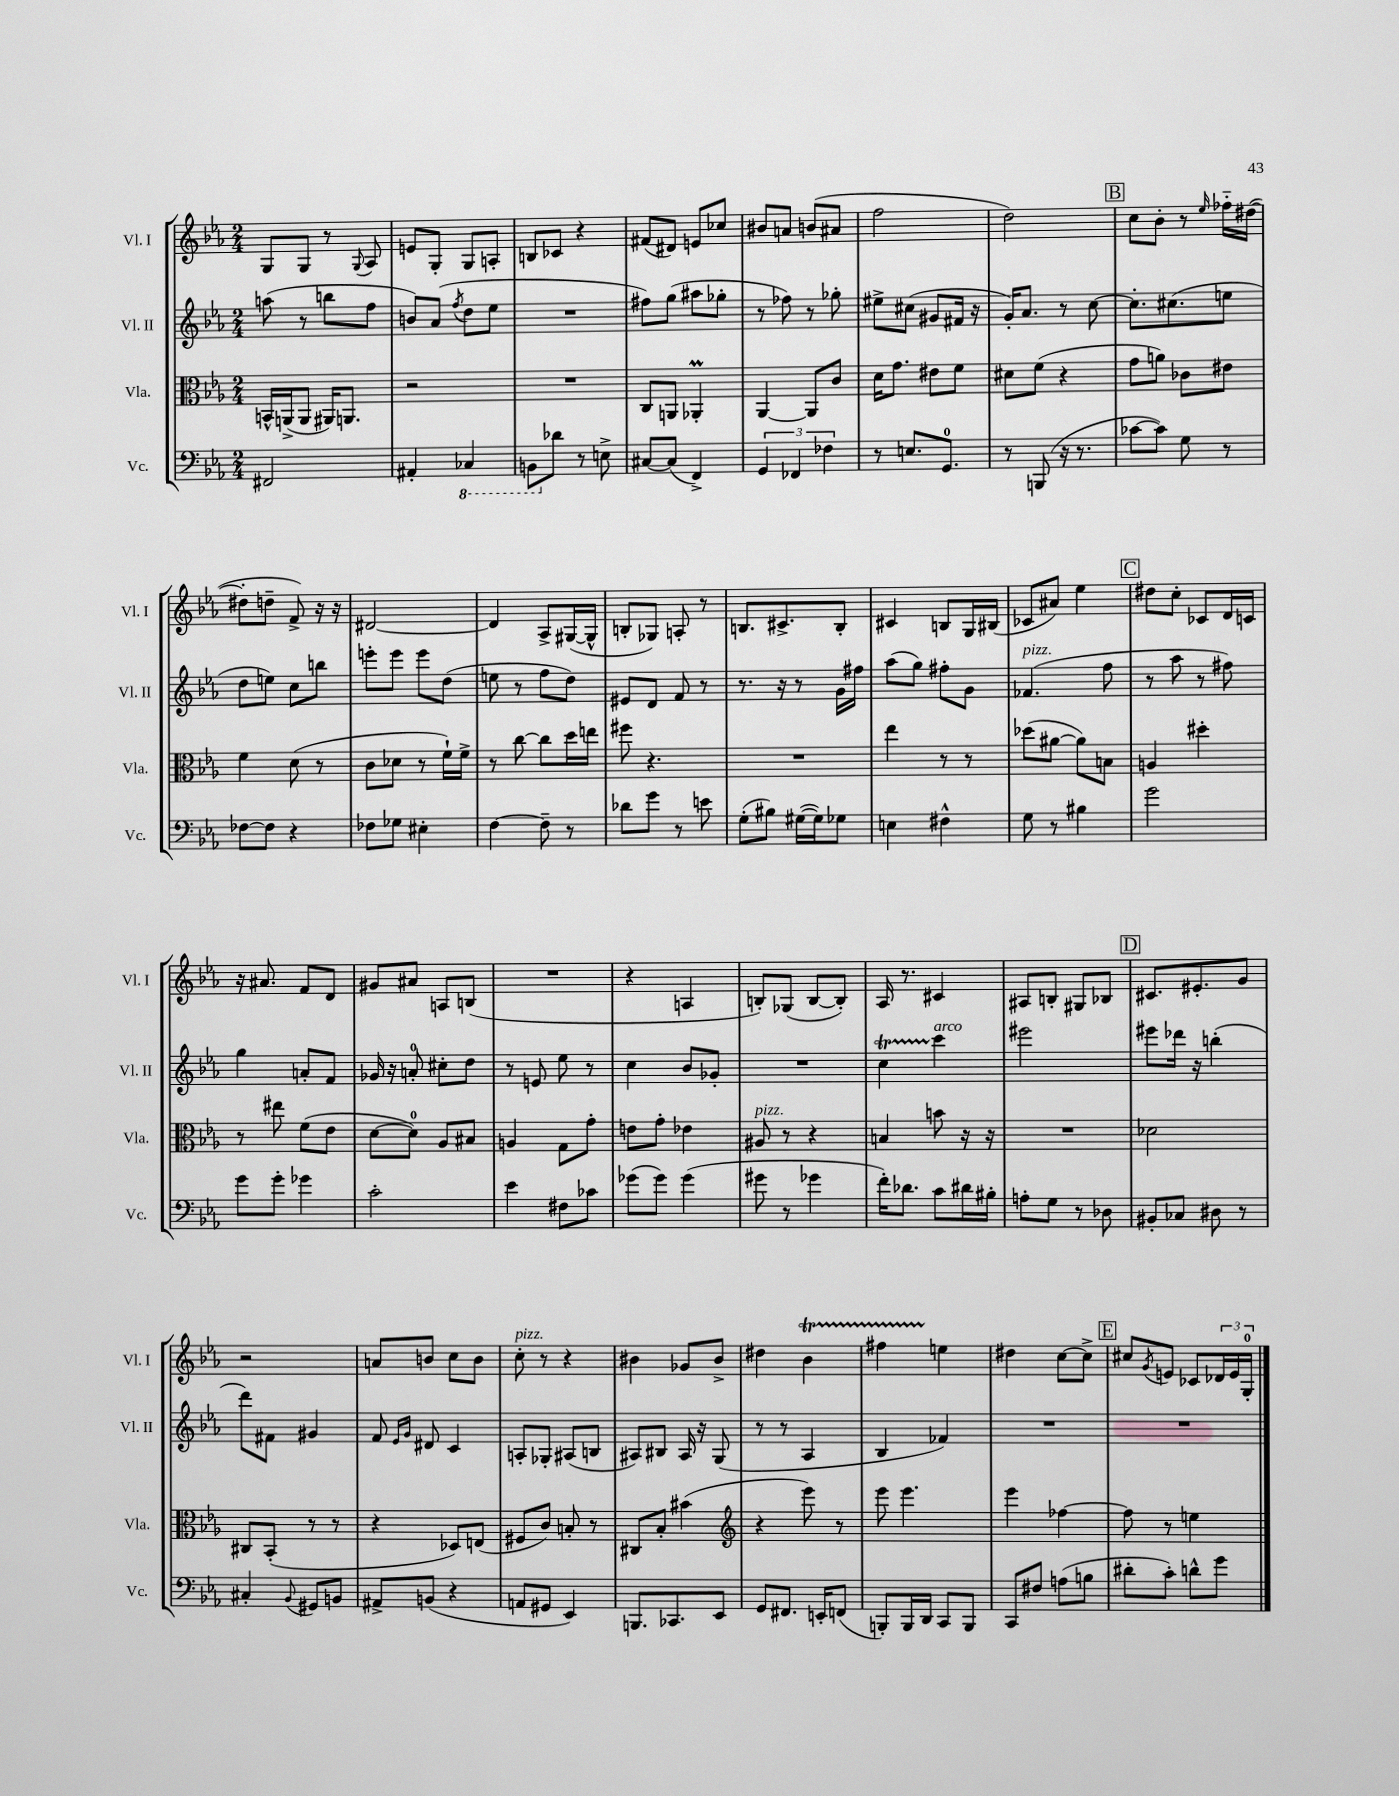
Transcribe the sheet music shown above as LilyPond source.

<<
\new StaffGroup <<
\new Staff = "s0" \with { instrumentName = "Vl. I" shortInstrumentName = "Vl. I" } {
    \clef treble \key ees \major \numericTimeSignature \time 2/4
    g8 g8 r8 \appoggiatura { g8 } aes8 |
    e'8 g8-. g8 a8-. |
    b8 ces'8 r4 |
    fis'8( dis'8) e'8 ces''8 |
    bis'8 a'8 b'8( ais'8 |
    f''2 |
    d''2) |
    \mark \markup { \box "B" } c''8 bes'8-. r8 \grace { ees''16 } fes''16-_ dis''16~( |
    dis''8-. d''8-- f'8->) r16 r16 |
    dis'2~ |
    dis'4 aes8-> gis16~( gis16-^ |
    b8-. ges8) a8-. r8 |
    b8. cis'8.-> b8-. |
    cis'4 b8 g16 bis16( |
    ces'8 ais'8) ees''4 |
    \mark \markup { \box "C" } dis''8 c''8-. ces'8 d'16 c'16 |
    r16 ais'8. f'8 d'8 |
    gis'8 ais'8 a8 b8( |
    R2 |
    r4 a4 |
    b8-.) ges8( b8~ b8-.) |
    aes16 r8. cis'4 |
    ais8 b8-. gis8 bes8 |
    \mark \markup { \box "D" } cis'8. eis'8.-. g'8 |
    r2 |
    a'8 b'8 c''8 b'8 |
    c''8-.^\markup { \italic "pizz." } r8 r4 |
    bis'4 ges'8 bis'8-> |
    dis''4 bes'4\startTrillSpan |
    fis''4 e''4\stopTrillSpan |
    dis''4 c''8~ c''8-> |
    \mark \markup { \box "E" } cis''8 \acciaccatura { g'8 } e'8 ces'8 \tuplet 3/2 { des'16 e'16 g16-0-. } \bar "|." |
}
\new Staff = "s1" \with { instrumentName = "Vl. II" shortInstrumentName = "Vl. II" } {
    \clef treble \key ees \major \numericTimeSignature \time 2/4
    a''8( r8 b''8 f''8 |
    b'8) aes'8( \acciaccatura { f''8 } d''8 ees''8 |
    R2 |
    fis''8) g''8( ais''8 ges''8-. |
    r8 fes''8) r8 ges''8-. |
    eis''8-> cis''8( gis'8 fis'16 r16 |
    g'16-.) aes'8. r8 c''8~ |
    \mark \markup { \box "B" } c''8.-. cis''8.( e''8 |
    d''8 e''8) c''8 b''8 |
    e'''8-. e'''8 e'''8 d''8( |
    e''8 r8 f''8 d''8) |
    eis'8 d'8 f'8 r8 |
    r8. r16 r8 g'16 fis''16 |
    aes''8( g''8) fis''8-. g'8 |
    fes'4.^\markup { \italic "pizz." }( f''8 |
    \mark \markup { \box "C" } r8 aes''8 r8 fis''8) |
    g''4 a'8-. f'8 |
    ges'16 r16 a'8-0-. cis''8-. d''8 |
    r8 e'8 ees''8 r8 |
    c''4 bes'8 ges'8-. |
    R2 |
    c''4\startTrillSpan c'''4\stopTrillSpan^\markup { \italic "arco" } |
    eis'''2 |
    \mark \markup { \box "D" } eis'''8 des'''16 r16 b''4-.( |
    d'''8) fis'8 gis'4 |
    f'8 \grace { ees'16 g'16 } dis'8 c'4 |
    a8-. ges8-. ais8( b8 |
    ais8) bis8 ais16 r16 g8( |
    r8 r8 aes4 |
    bes4 fes'4) |
    R2 |
    \mark \markup { \box "E" } R2 \bar "|." |
}
\new Staff = "s2" \with { instrumentName = "Vla." shortInstrumentName = "Vla." } {
    \clef alto \key ees \major \numericTimeSignature \time 2/4
    b,16-^ a,16->( a,8 ais,16) a,8. |
    r2 |
    R2 |
    c8 a,8 aes,4-.\prall |
    aes,4~ aes,8 c'8 |
    d'16 g'8. eis'8 f'8 |
    dis'8 f'8( r4 |
    \mark \markup { \box "B" } g'8 a'8) ces'8 eis'8 |
    f'4 d'8( r8 |
    c'8 des'8 r8 f'16-!) f'16-> |
    r8 c''8~ c''8 d''16 e''16 |
    fis''8 r4. |
    R2 |
    ees''4 r8 r8 |
    des''8( ais'8~ ais'8) b8 |
    \mark \markup { \box "C" } a4 dis''4-. |
    r8 eis''8 f'8( ees'8 |
    d'8~ d'8-0) aes8 bis8 |
    a4 g8 g'8-. |
    e'8 g'8-. ees'4 |
    ais8^\markup { \italic "pizz." } r8 r4 |
    b4 b'8 r16 r16 |
    R2 |
    \mark \markup { \box "D" } des'2 |
    cis8 bes,8-.( r8 r8 |
    r4 des8) e8( |
    fis8 c'8) b8-. r8 |
    cis8 bes8-. bis'4( |
    \clef treble r4 ees'''8) r8 |
    ees'''8 ees'''4. |
    ees'''4 fes''4~ |
    \mark \markup { \box "E" } fes''8 r8 e''4 \bar "|." |
}
\new Staff = "s3" \with { instrumentName = "Vc." shortInstrumentName = "Vc." } {
    \clef bass \key ees \major \numericTimeSignature \time 2/4
    fis,2 |
    ais,4-. \ottava #-1 ces,4 |
    b,,8 \ottava #0 des'8 r8 e8-> |
    cis8~ cis8( f,4->) |
    \tuplet 3/2 { g,4 fes,4 fes4 } |
    r8 e8. g,8.-0 |
    r8 b,,8( r16 r8. |
    \mark \markup { \box "B" } ces'8~ ces'8) g8 r8 |
    fes8~ fes8 r4 |
    fes8 ges8 eis4-. |
    f4~ f8-- r8 |
    des'8 g'8 r8 e'8 |
    g8-.( bis8) gis16~( gis16) ges8 |
    e4 fis4-^ |
    g8 r8 bis4 |
    \mark \markup { \box "C" } g'2 |
    g'8 g'8-. ges'4 |
    c'2-. |
    ees'4 fis8 ces'8 |
    ges'8( ges'8) ges'4( |
    gis'8 r8 ges'4 |
    f'16-.) des'8. c'8 dis'16 bis16-. |
    a8-. g8 r8 des8 |
    \mark \markup { \box "D" } bis,8-. ces8 dis8 r8 |
    cis4-. \appoggiatura { bes,8 } gis,8 b,8 |
    ais,8-> b,8( r4 |
    a,8 gis,8 ees,4) |
    b,,8. ces,8. ees,8 |
    g,8 fis,8. e,16-. f,8( |
    b,,8-.) b,,16 d,16 c,8 b,,8 |
    c,8 fis8 a8( b8 |
    \mark \markup { \box "E" } dis'8-. c'8-.) d'8-^ g'8 \bar "|." |
}
>>
>>
\layout { \context { \Score \remove "Bar_number_engraver" } }
